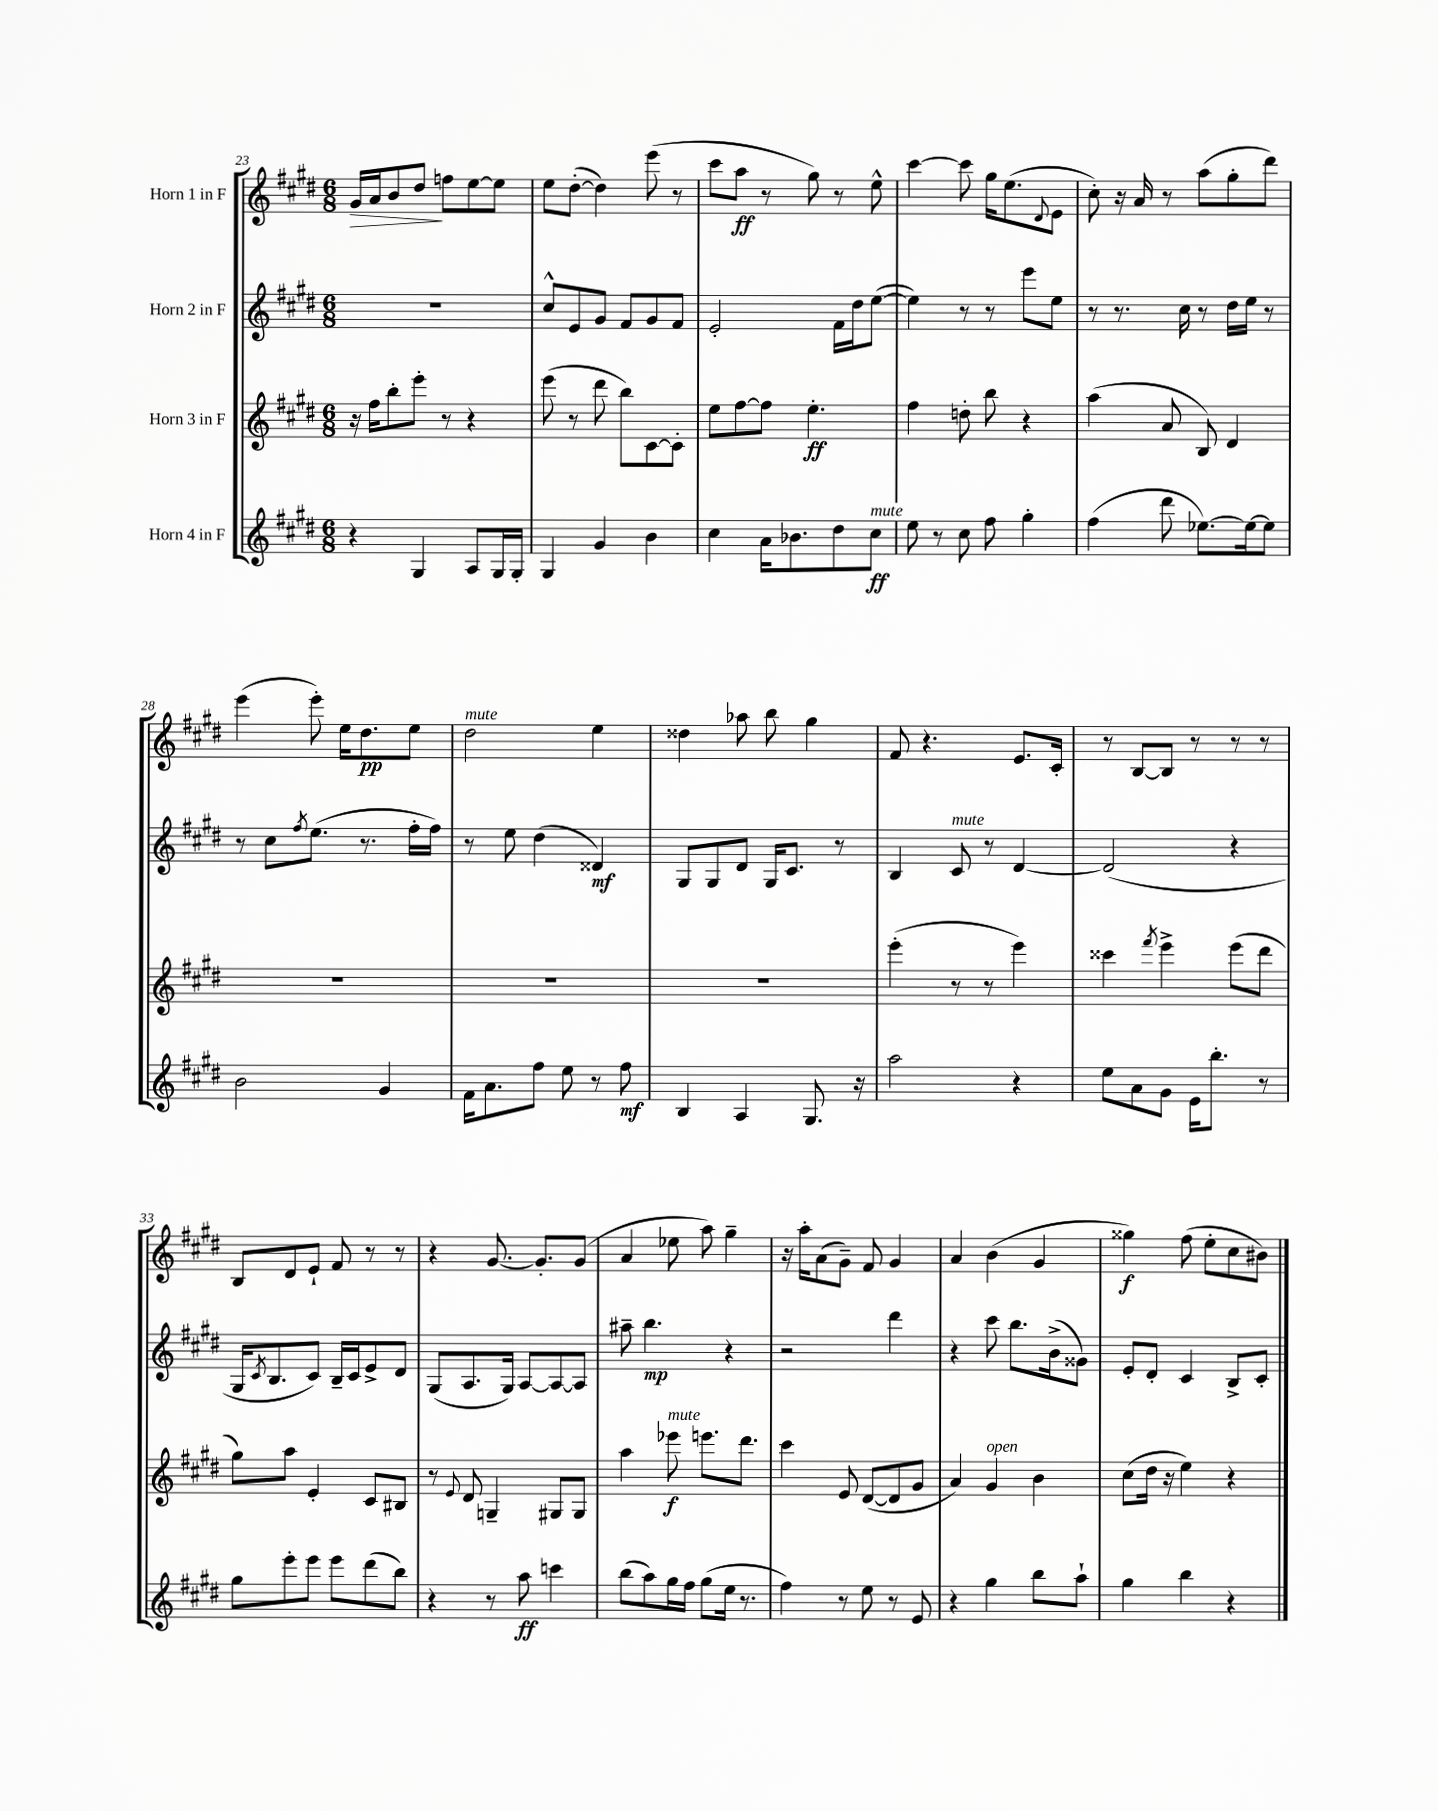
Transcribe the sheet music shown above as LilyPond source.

<<
\new StaffGroup <<
\new Staff = "s0" \with { instrumentName = "Horn 1 in F" } {
    \clef treble \key e \major \numericTimeSignature \time 6/8
    gis'16\> a'16 b'8 dis''8\! f''8 e''8~ e''8 |
    e''8 dis''8~-.( dis''4) e'''8( r8 |
    cis'''8 a''8\ff r8 gis''8) r8 e''8-^ |
    cis'''4~ cis'''8 gis''16 e''8.( \appoggiatura { dis'8 } e'8 |
    cis''8-.) r16 a'16 r8 a''8( gis''8-. dis'''8) |
    e'''4( e'''8-.) e''16 dis''8.\pp e''8 |
    dis''2^\markup { \italic "mute" } e''4 |
    disis''4 aes''8 b''8 gis''4 |
    fis'8 r4. e'8. cis'16-. |
    r8 b8~ b8 r8 r8 r8 |
    b8 dis'8 e'8-! fis'8 r8 r8 |
    r4 gis'8.~ gis'8.-. gis'8( |
    a'4 ees''8 a''8) gis''4-- |
    r16 a''16-. a'8( gis'8--) fis'8 gis'4 |
    a'4 b'4( gis'4 |
    gisis''4\f) fis''8( e''8-. cis''8 bis'8) \bar "|." |
}
\new Staff = "s1" \with { instrumentName = "Horn 2 in F" } {
    \clef treble \key e \major \numericTimeSignature \time 6/8
    R2. |
    cis''8-^ e'8 gis'8 fis'8 gis'8 fis'8 |
    e'2-. fis'16 dis''16 e''8~( |
    e''4) r8 r8 e'''8 e''8 |
    r8 r8. cis''16 r8 dis''16 e''16 r8 |
    r8 cis''8 \acciaccatura { fis''8 } e''8.( r8. fis''16-. fis''16) |
    r8 e''8 dis''4( disis'4\mf) |
    gis8 gis8 dis'8 gis16 cis'8. r8 |
    b4 cis'8^\markup { \italic "mute" } r8 dis'4~ |
    dis'2( r4 |
    gis16 \acciaccatura { cis'8 } b8. cis'8) b16-- cis'16 e'8-> dis'8 |
    gis8( a8. gis16) a8~ a8~ a8 |
    ais''8-- b''4.\mp r4 |
    r2 dis'''4 |
    r4 cis'''8 b''8. b'16->( gisis'8) |
    e'8-. dis'8-. cis'4 b8-> cis'8-. \bar "|." |
}
\new Staff = "s2" \with { instrumentName = "Horn 3 in F" } {
    \clef treble \key e \major \numericTimeSignature \time 6/8
    r16 fis''16 b''8-. e'''8-. r8 r4 |
    e'''8( r8 dis'''8 b''8) cis'8~ cis'8-. |
    e''8 fis''8~ fis''8 e''4.-.\ff |
    fis''4 d''8-. b''8 r4 |
    a''4( a'8 b8) dis'4 |
    R2. |
    R2. |
    R2. |
    e'''4-.( r8 r8 e'''4) |
    cisis'''4 \acciaccatura { fis'''8 } e'''4-> e'''8( dis'''8 |
    gis''8) a''8 e'4-. cis'8 bis8 |
    r8 \appoggiatura { e'8 } dis'8 g4-- gis8 gis8 |
    a''4 ees'''8\f^\markup { \italic "mute" } e'''8. dis'''8. |
    cis'''4 e'8 dis'8~( dis'8 gis'8 |
    a'4) gis'4^\markup { \italic "open" } b'4 |
    cis''8( dis''16 r16 e''4) r4 \bar "|." |
}
\new Staff = "s3" \with { instrumentName = "Horn 4 in F" } {
    \clef treble \key e \major \numericTimeSignature \time 6/8
    r4 gis4 a8 gis16 gis16-. |
    gis4 gis'4 b'4 |
    cis''4 a'16 bes'8. dis''8 cis''8\ff^\markup { \italic "mute" } |
    e''8 r8 cis''8 fis''8 gis''4-. |
    fis''4( dis'''8 ees''8.~) ees''16~ ees''8 |
    b'2 gis'4 |
    fis'16 a'8. fis''8 e''8 r8 fis''8\mf |
    b4 a4 gis8. r16 |
    a''2 r4 |
    e''8 a'8 gis'8 e'16 b''8.-. r8 |
    gis''8 e'''8-. e'''8 e'''8 dis'''8( b''8) |
    r4 r8 a''8\ff c'''4 |
    b''8( a''8) gis''16 fis''16 gis''8( e''16 r8. |
    fis''4) r8 e''8 r8 e'8 |
    r4 gis''4 b''8 a''8-! |
    gis''4 b''4 r4 \bar "|." |
}
>>
>>
\layout { \context { \Score currentBarNumber = #23 } }
